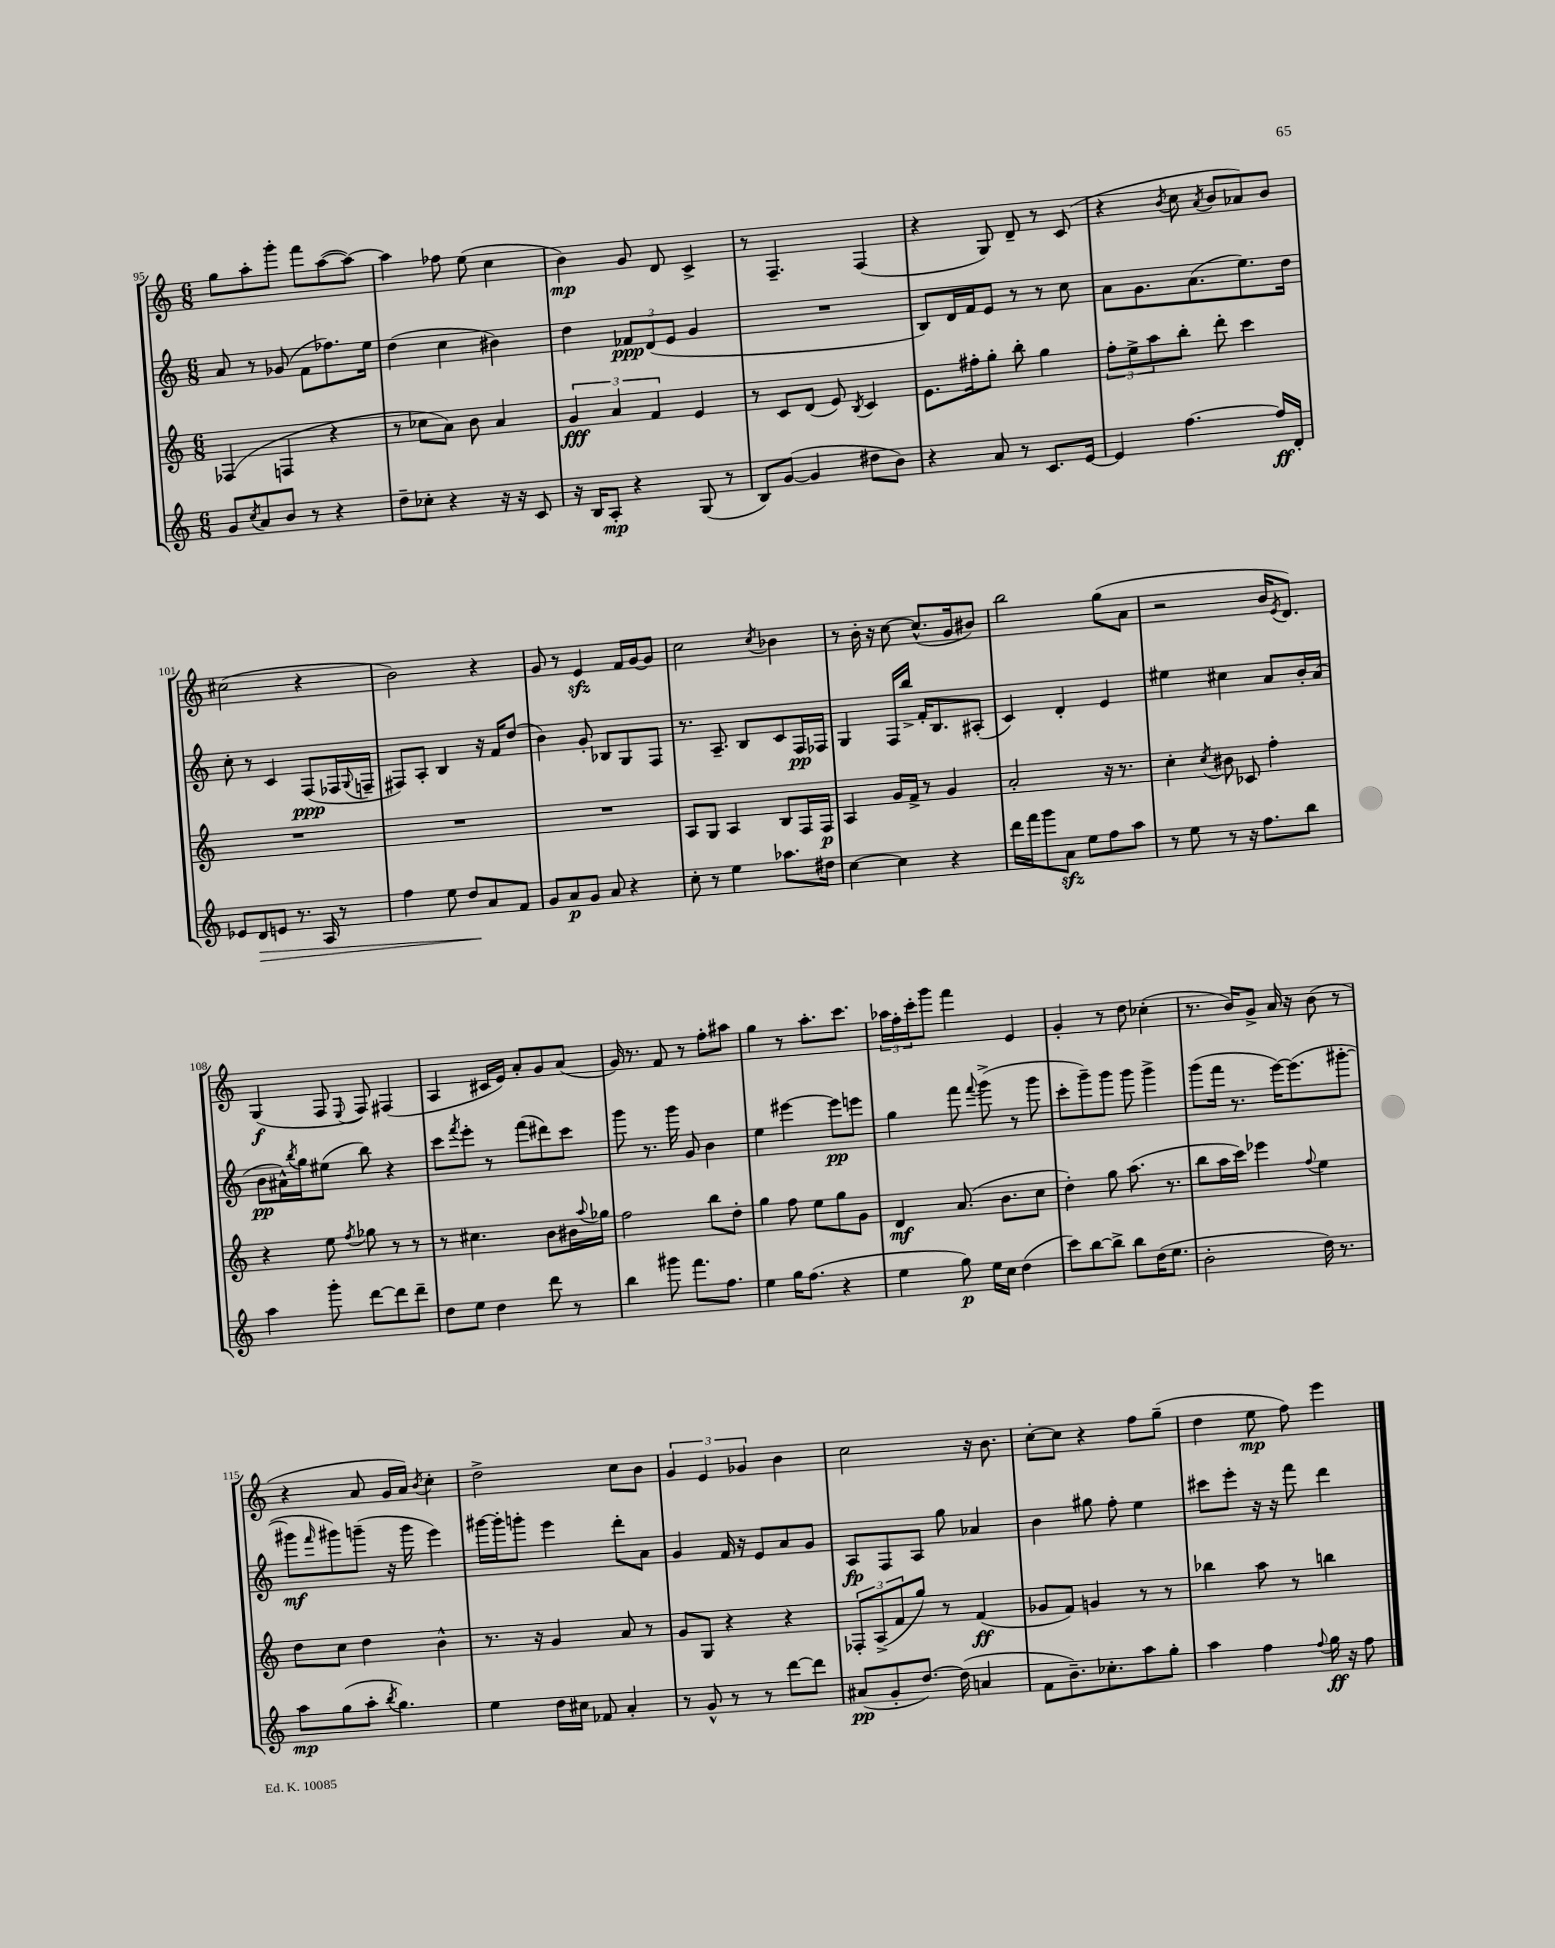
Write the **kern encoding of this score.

**kern	**dynam	**kern	**dynam	**kern	**dynam	**kern	**dynam
*part4	*part4	*part3	*part3	*part2	*part2	*part1	*part1
*staff4	*staff4	*staff3	*staff3	*staff2	*staff2	*staff1	*staff1
*clefG2	*	*clefG2	*	*clefG2	*	*clefG2	*
*k[]	*	*k[]	*	*k[]	*	*k[]	*
*M6/8	*	*M6/8	*	*M6/8	*	*M6/8	*
=95	=95	=95	=95	=95	=95	=95	=95
8g/L	.	(4F-X/	.	8a/	.	8gg\L	.
8qcc/	.	.	.	.	.	.	.
8a/	.	.	.	8r	.	8aa'\	.
8b/J	.	4Fn/	.	(8g-X/	.	8ggg'\J	.
8r	.	.	.	8f\L	.	8fff\L	.
4r	.	4r	.	8.ff-X\)	.	([8aa\	.
.	.	.	.	.	.	8aa\J_)	.
.	.	.	.	16ee\Jk	.	.	.
=96	=96	=96	=96	=96	=96	=96	=96
8dd~\L	.	8r	.	(4dd\	.	4aa\]	.
8cc-X'\J	.	8cc-X\L	.	.	.	.	.
4r	.	8a\J)	.	4cc\	.	8ff-X\	.
.	.	8b\	.	.	.	(8ee\	.
16r	.	4a/	.	4b#X\)	.	4cc\	.
16r	.	.	.	.	.	.	.
8c/	.	.	.	.	.	.	.
=97	=97	=97	=97	=97	=97	=97	=97
16r	.	6g/	fff	4dd\	.	4b\)	mp
16B/KL	.	.	.	.	.	.	.
8A'/J	mp	.	.	.	.	.	.
.	.	6a/	.	.	.	.	.
4r	.	.	.	12f-X/L	ppp	8g/	.
.	.	6f/	.	(12d/	.	.	.
.	.	.	.	.	.	8d/	.
.	.	.	.	12e/J	.	.	.
(8G/	.	4e/	.	4g/	.	4c^/	.
8r	.	.	.	.	.	.	.
=98	=98	=98	=98	=98	=98	=98	=98
8B/L)	.	8r	.	2.r	.	8r	.
([8g/J	.	8c/L	.	.	.	4.F~/	.
4g/]	.	(8d/J	.	.	.	.	.
.	.	8e/)	.	.	.	.	.
.	.	8qB/	.	.	.	.	.
8dd#X\L	.	4c/	.	.	.	(4F/	.
8b\J)	.	.	.	.	.	.	.
=99	=99	=99	=99	=99	=99	=99	=99
4r	.	8.e\L	.	8B/L)	.	4r	.
.	.	.	.	16d/L	.	.	.
.	.	16ff#X'\k	.	16f/J	.	.	.
8a/	.	8gg'\J	.	8e/J	.	8G/)	.
8r	.	8bb'\	.	8r	.	8d~/	.
8.c/L	.	4gg\	.	8r	.	8r	.
.	.	.	.	8cc\	.	(8c/	.
[16e/Jk	.	.	.	.	.	.	.
=100	=100	=100	=100	=100	=100	=100	=100
4e/]	.	12ff'\L	.	8a\L	.	4r	.
.	.	12ee^\	.	.	.	.	.
.	.	.	.	8.g\	.	.	.
.	.	12aa\	.	.	.	.	.
.	.	.	.	.	.	8qb/	.
[4.ff\	.	8bb'\J	.	.	.	8cc\	.
.	.	.	.	(8.a\	.	.	.
.	.	.	.	.	.	8qa/	.
.	.	8ddd'\	.	.	.	8b/L	.
.	.	4ccc\	.	8.ee\)	.	8a-X/)	.
16ff/LL]	ff	.	.	.	.	8b/J	.
16d'/JJ	.	.	.	16dd\Jk	.	.	.
!!LO:LB:g=z
=101	=101	=101	=101	=101	=101	=101	=101
8e-X/L	.	2.r	.	8cc'\	.	(2cc#X\	.
!	!LO:HP:b	!	!	!	!	!	!
8d/	>	.	.	8r	.	.	.
8en/J	.	.	.	4c/	.	.	.
8.r	.	.	.	.	.	.	.
.	.	.	.	(8F/L	ppp	4r	.
16A/	.	.	.	.	.	.	.
8r	.	.	.	16F-X/L	.	.	.
.	.	.	.	8qqG/	.	.	.
.	.	.	.	16Fn~/JJ	.	.	.
=102	=102	=102	=102	=102	=102	=102	=102
4ff\	.	2.r	.	8F#X/L)	.	2b\)	.
.	.	.	.	8A'/J	.	.	.
8ee\	.	.	.	4B/	.	.	.
8dd/L	.	.	.	.	.	.	.
8a/	]	.	.	16r	.	4r	.
.	.	.	.	16f/KL	.	.	.
8f/J	.	.	.	(8dd/J	.	.	.
=103	=103	=103	=103	=103	=103	=103	=103
8g/L	.	2.r	.	4b\)	.	8g/	.
8a/	p	.	.	.	.	8r	.
8g/J	.	.	.	8g'/	.	4ezz/	.
8a/	.	.	.	8B-X/L	.	.	.
4r	.	.	.	8G/	.	16f/LL	.
.	.	.	.	.	.	[16g/J	.
.	.	.	.	8F/J	.	8g/J]	.
=104	=104	=104	=104	=104	=104	=104	=104
8cc'\	.	8A/L	.	8.r	.	2cc\	.
8r	.	8G/J	.	.	.	.	.
.	.	.	.	8.A~/	.	.	.
4ee\	.	4A/	.	.	.	.	.
.	.	.	.	8B/L	.	.	.
.	.	.	.	.	.	8qcc/	.
8.aa-X\L	.	8B/L	.	8c/	.	4b-X\	.
.	.	16F/L	.	16F/L	pp	.	.
16dd#X\Jk	.	16F/JJ	p	16F-X/JJ	.	.	.
=105	=105	=105	=105	=105	=105	=105	=105
[4cc\	.	4A/	.	4G/	.	8r	.
.	.	.	.	.	.	16b'\	.
.	.	.	.	.	.	16r	.
4cc\]	.	16g/LL	.	16F/LL	.	[8cc\	.
.	.	16f^/JJ	.	16bb^/JJ	.	.	.
.	.	8r	.	16f'/KL	.	(8.cc^^/L]	.
.	.	.	.	8.B/	.	.	.
4r	.	4g/	.	.	.	.	.
.	.	.	.	.	.	16g/k	.
.	.	.	.	(8A#X'/J	.	8b#X/J)	.
=106	=106	=106	=106	=106	=106	=106	=106
16ddd\LL	.	2a'/	.	4c/)	.	2bb\	.
16fff\J	.	.	.	.	.	.	.
8ggg\	.	.	.	.	.	.	.
8azz\J	.	.	.	4d'/	.	.	.
8ee\L	.	.	.	.	.	.	.
8ff\	.	16r	.	4e/	.	(8gg\L	.
.	.	8.r	.	.	.	.	.
8aa\J	.	.	.	.	.	8a\J	.
=107	=107	=107	=107	=107	=107	=107	=107
8r	.	4cc'\	.	4ee#X\	.	2r	.
8ee\	.	.	.	.	.	.	.
.	.	8qcc/	.	.	.	.	.
8r	.	8b#X\	.	4cc#X\	.	.	.
16r	.	8c-X/	.	.	.	.	.
8.ff\L	.	.	.	.	.	.	.
.	.	4ff'\	.	8a/L	.	16b/KL	.
.	.	.	.	.	.	8qe/	.
.	.	.	.	.	.	8.d/J)	.
8bb\J	.	.	.	16b'/L	.	.	.
.	.	.	.	(16a/JJ	.	.	.
!!LO:LB:g=z
=108	=108	=108	=108	=108	=108	=108	=108
4aa\	.	4r	.	8b\L	pp	(4G/	f
.	.	.	.	16a#X^^\L)	.	.	.
.	.	.	.	8qbb/	.	.	.
.	.	.	.	16gg\J	.	.	.
8ggg'\	.	8ee\	.	(8ee#X\J	.	8F/	.
.	.	8qff/	.	.	.	8qqE/	.
[8ddd\L	.	8gg-X\	.	8bb\)	.	8F/)	.
8ddd\]	.	8r	.	4r	.	(4F#X/	.
8ddd~\J	.	8r	.	.	.	.	.
=109	=109	=109	=109	=109	=109	=109	=109
8dd\L	.	8r	.	8ccc\L	.	4A/	.
.	.	.	.	8qfff/	.	.	.
8ee\J	.	4.cc#X\	.	8eee'\J	.	.	.
4dd\	.	.	.	8r	.	16c#X/LL	.
.	.	.	.	.	.	16e/JJ)	.
.	.	.	.	(8fff\L	.	8a'/L	.
8ddd\	.	8b\L	.	8ddd#X\)	.	8g/	.
8r	.	16b#X\L	.	8ccc\J	.	(8a/J	.
.	.	8qqaa/	.	.	.	.	.
.	.	16gg-X\JJ	.	.	.	.	.
=110	=110	=110	=110	=110	=110	=110	=110
4bb\	.	2ff\	.	8ggg\	.	16g/)	.
.	.	.	.	.	.	8.r	.
.	.	.	.	8.r	.	.	.
8ggg#X\	.	.	.	.	.	8f/	.
.	.	.	.	16ggg\	.	.	.
8.fff\L	.	.	.	8g/	.	8r	.
.	.	8bb\L	.	4b\	.	8ff'\L	.
8.ff\J	.	.	.	.	.	.	.
.	.	8dd'\J	.	.	.	8aa#X\J	.
=111	=111	=111	=111	=111	=111	=111	=111
4ee\	.	4gg\	.	4ee\	.	4gg\	.
16gg\KL	.	8ff\	.	[4eee#X\	.	8r	.
(8.ff\J	.	.	.	.	.	.	.
.	.	8ee\L	.	.	.	8.aa'\L	.
4r	.	8gg\	.	8eee#\L]	pp	.	.
.	.	.	.	.	.	8.ccc\J	.
.	.	8g\J	.	8eeen\J	.	.	.
=112	=112	=112	=112	=112	=112	=112	=112
4ee\	.	4d/	mf	4gg\	.	24aa-X\LL	.
.	.	.	.	.	.	24ff'\	.
.	.	.	.	.	.	24ccc'\J	.
.	.	.	.	.	.	8ggg\J	.
8gg\)	p	(8.a/	.	8fff\	.	4fff\	.
.	.	.	.	8qqfff/	.	.	.
16ee\LL	.	.	.	(8ggg^\	.	.	.
16cc\JJ	.	8.b\L	.	.	.	.	.
(4dd\	.	.	.	8r	.	4e/	.
.	.	8cc\J	.	8ggg\	.	.	.
=113	=113	=113	=113	=113	=113	=113	=113
8ccc\L)	.	4dd'\)	.	8ccc'\L	.	4g'/	.
[8bb\	.	.	.	8ggg~\)	.	.	.
8bb^\J]	.	8gg\	.	8ggg\J	.	8r	.
8bb\L	.	(8.aa\	.	8ggg\	.	8dd\	.
(16dd\K	.	.	.	4ggg^\	.	(4cc-X'\	.
8.ee\J	.	8.r	.	.	.	.	.
=114	=114	=114	=114	=114	=114	=114	=114
2b'\	.	8bb\L	.	(8ggg\L	.	8.r	.
.	.	16aa\L	.	16fff\Jk	.	.	.
.	.	16ccc\JJ)	.	8.r	.	16b/KL)	.
.	.	4eee-X\	.	.	.	8g^/J	.
.	.	.	.	[16eee\KL)	.	16a/	.
.	.	.	.	(8.eee\]	.	16r	.
.	.	8qqff/	.	.	.	.	.
16dd\)	.	4ee\	.	.	.	(8b\	.
8.r	.	.	.	.	.	.	.
.	.	.	.	[8ggg#X'\J	.	8r	.
!!LO:LB:g=z
=115	=115	=115	=115	=115	=115	=115	=115
8aa\L	mp	8dd\L	.	8ggg#X\L]	mf	4r	.
.	.	.	.	16qqfff/	.	.	.
(8gg\	.	8cc\J	.	8ggg#X\)	.	.	.
8aa'\J	.	4dd\	.	(8gggn~\J	.	8a/	.
8qbb/	.	.	.	.	.	.	.
4.gg\)	.	.	.	16r	.	16g/LL	.
.	.	.	.	16ggg\	.	16a/JJ)	.
.	.	.	.	.	.	8qb/	.
.	.	4b^^\	.	4eee\)	.	4cc'\	.
=116	=116	=116	=116	=116	=116	=116	=116
4ee\	.	8.r	.	[16ggg#X\LL	.	2dd^\	.
.	.	.	.	16ggg#'\J]	.	.	.
.	.	.	.	8gggn'\J	.	.	.
.	.	16r	.	.	.	.	.
16dd\LL	.	4g/	.	4eee\	.	.	.
16cc#X\JJ	.	.	.	.	.	.	.
8f-X/	.	.	.	.	.	.	.
4a'/	.	8a/	.	8ddd'\L	.	8cc\L	.
.	.	8r	.	8a\J	.	8b\J	.
=117	=117	=117	=117	=117	=117	=117	=117
8r	.	8g/L	.	4g/	.	6g/	.
8g^^/	.	8G/J	.	.	.	.	.
.	.	.	.	.	.	6e/	.
8r	.	4r	.	16f/	.	.	.
.	.	.	.	16r	.	.	.
.	.	.	.	.	.	6g-X/	.
8r	.	.	.	8e/L	.	.	.
[8ddd\L	.	4r	.	8a/	.	4b\	.
8ddd\J]	.	.	.	8g/J	.	.	.
=118	=118	=118	=118	=118	=118	=118	=118
(8a#X/L	pp	12F-X'/L	.	8A/L	fp	2cc\	.
.	.	(12A^/	.	.	.	.	.
8g'/	.	.	.	8F/	.	.	.
.	.	12f/	.	.	.	.	.
[8.dd/J)	.	8gg/J)	.	8A/J	.	.	.
.	.	8r	.	8gg\	.	.	.
(16dd\]	.	.	.	.	.	.	.
4an/	.	(4f/	ff	4a-X/	.	16r	.
.	.	.	.	.	.	8.b\	.
=119	=119	=119	=119	=119	=119	=119	=119
8f\L	.	8g-X/L	.	4b\	.	[8cc'\L	.
8.b~\)	.	8f/J)	.	.	.	8cc\J]	.
.	.	4gn/	.	8gg#X\	.	4r	.
8.cc-X'\	.	.	.	.	.	.	.
.	.	.	.	8ff'\	.	.	.
8aa\	.	8r	.	4ee\	.	8ff\L	.
8gg'\J	.	8r	.	.	.	(8gg~\J	.
=120	=120	=120	=120	=120	=120	=120	=120
4aa\	.	4bb-X\	.	8ccc#X\L	.	4dd\	.
.	.	.	.	8eee'\J	.	.	.
4ff\	.	8aa\	.	16r	.	8ee\	mp
.	.	.	.	16r	.	.	.
.	.	8r	.	8fff\	.	8ff\)	.
8qqff/	.	.	.	.	.	.	.
16gg\	ff	4bbn\	.	4ddd\	.	4eee\	.
16r	.	.	.	.	.	.	.
8ff\	.	.	.	.	.	.	.
==	==	==	==	==	==	==	==
*-	*-	*-	*-	*-	*-	*-	*-
